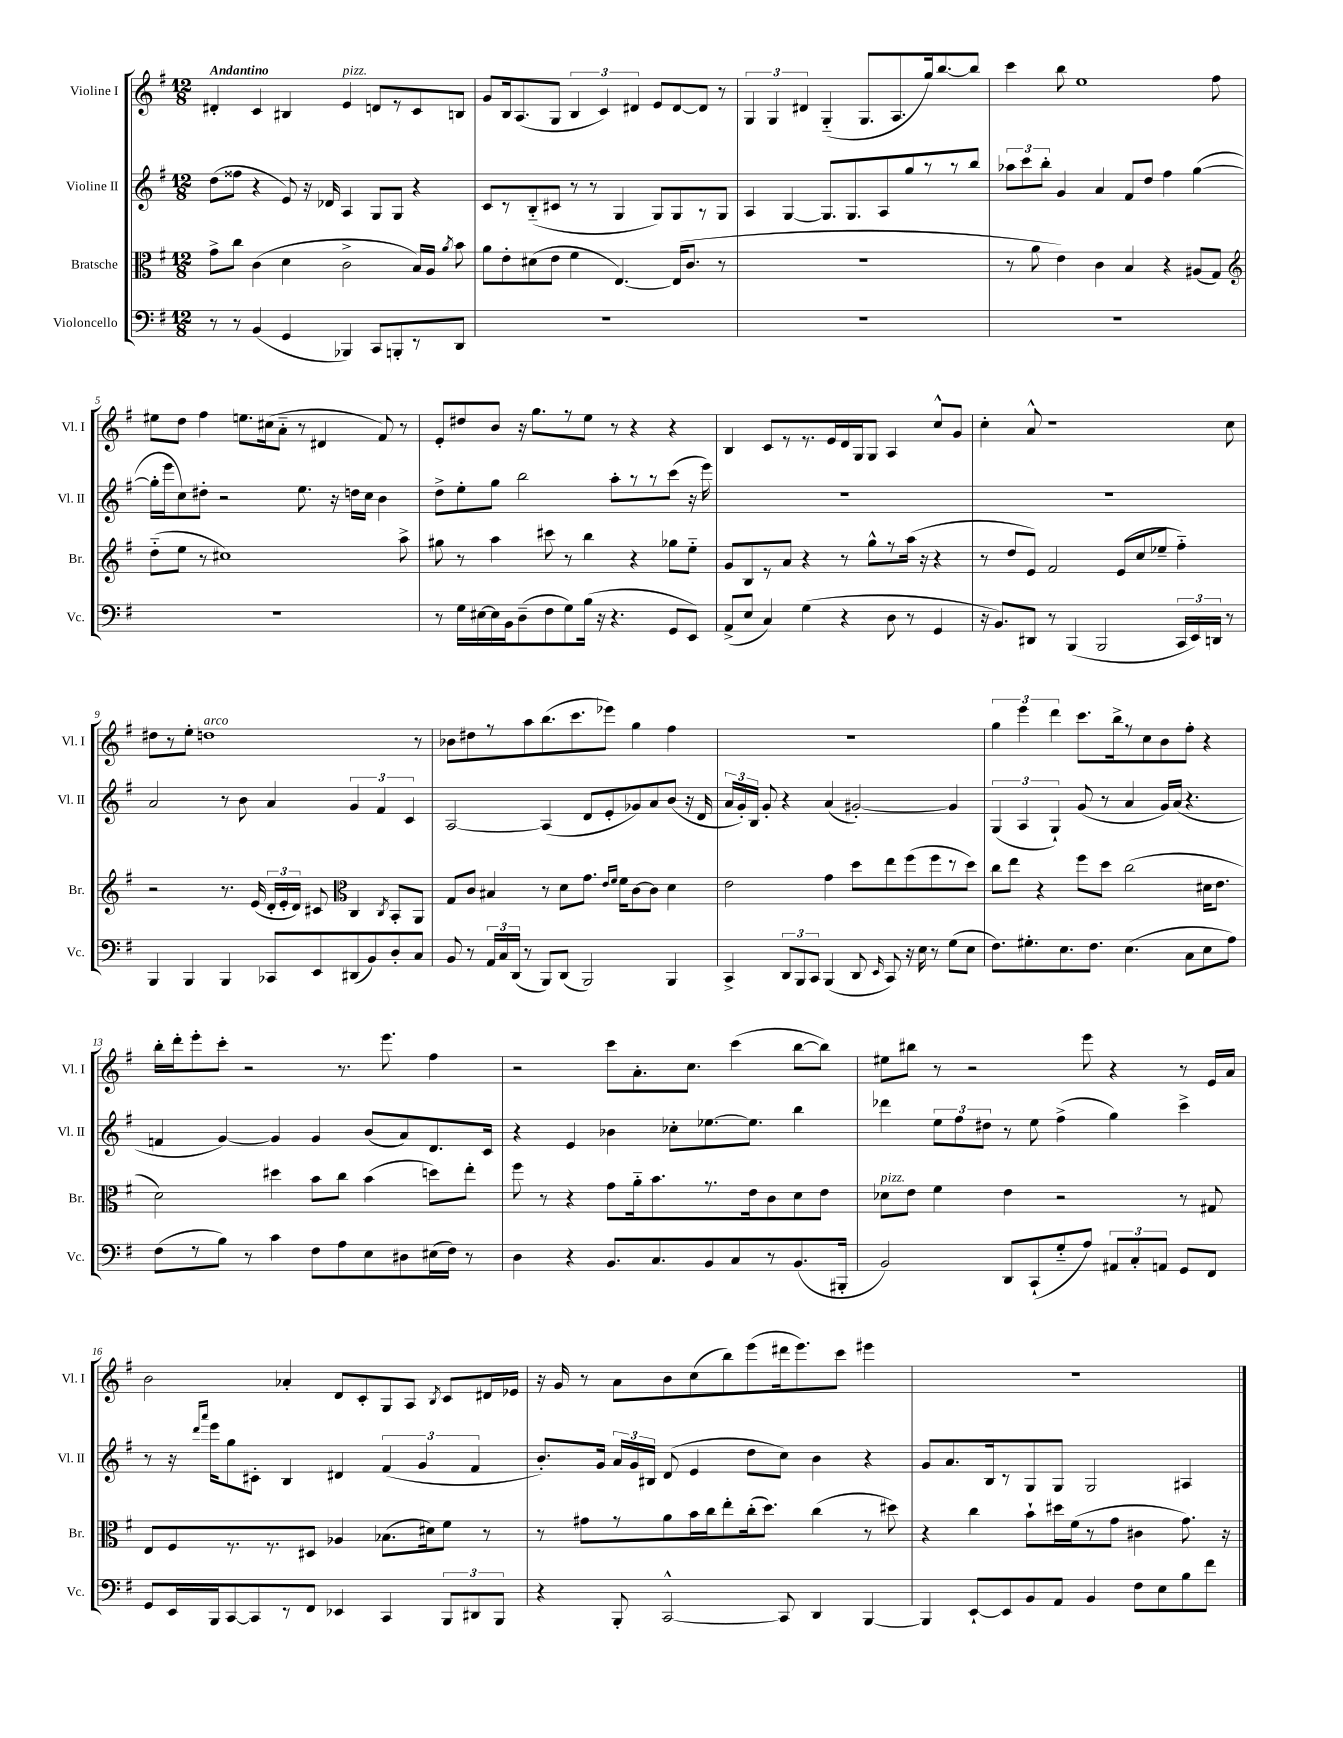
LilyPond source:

<<
\new StaffGroup <<
\new Staff = "s0" \with { instrumentName = "Violine I" shortInstrumentName = "Vl. I" } {
    \clef treble \key g \major \numericTimeSignature \time 12/8 \tempo "Andantino"
    \autoBeamOff dis'4-. c'4 bis4 e'4^\markup { \italic "pizz." } d'8[ r8 c'8 b8] |
    g'8[ b16 a8.( g8] \tuplet 3/2 { b4 c'4) dis'4 } e'8[ dis'8~ dis'8] r8 |
    \tuplet 3/2 { g4 g4 dis'4 } g4-_( g8.[ a8. g''16) b''8.~ b''8] |
    c'''4 b''8 e''1 fis''8 |
    eis''8[ d''8] fis''4 e''8.[ cis''16( a'8]-_ r8 dis'4 fis'8) r8 |
    e'8[-. dis''8 b'8] r16 g''8.[ r8 e''8] r8 r4 r4 |
    b4 c'8[ r8 r8. e'16 d'16 g16 g8] a4 c''8[-^ g'8] |
    c''4-. a'8-^ r1 c''8 |
    dis''8[ r8 e''8]-. d''1^\markup { \italic "arco" } r8 |
    bes'8[ dis''8 r8 a''8 b''8.( c'''8. ees'''8]) g''4 fis''4 |
    R1. |
    \tuplet 3/2 { g''4 e'''4 d'''4 } c'''8.[ b''16-> r8 c''8 b'8 fis''8]-. r4 |
    b''16[-. d'''16-. e'''8-. c'''8]-. r2 r8. e'''8. fis''4 |
    r2 c'''8[ a'8.-. c''8.] c'''4( b''8[~ b''8]) |
    eis''8[ bis''8] r8 r2 e'''8 r4 r8 e'16[ a'16] |
    b'2 aes'4-. d'8[ c'8-. g8 a8] \acciaccatura { b8 } c'8[ dis'16 ees'16] |
    r16 g'16 r8 a'8[ b'8 c''8( b''8) e'''8( dis'''16 e'''8.) c'''8] eis'''4 |
    R1. \bar "|." |
}
\new Staff = "s1" \with { instrumentName = "Violine II" shortInstrumentName = "Vl. II" } {
    \clef treble \key g \major \numericTimeSignature \time 12/8
    \autoBeamOff d''8[( fisis''8] r4 e'8) r16 des'16 a4 g8[ g8] r4 |
    c'8[ r8 b8-_( cis'8] r8 r8 g4 g8[) g8 r8 g8] |
    a4 g4~ g8.[ g8. a8 g''8 r8 r8 b''8] |
    \tuplet 3/2 { aes''8[ c'''8 b''8]-. } g'4 a'4 fis'8[ d''8] fis''4 g''4~( |
    g''16[-. e'''16 c''8) dis''8]-. r2 e''8. r16 d''16[ c''16] b'4 |
    d''8[-> e''8-. g''8] b''2 a''8[-. r8 r8 c'''8]( r16 e'''16) |
    R1. |
    R1. |
    a'2 r8 b'8 a'4 \tuplet 3/2 { g'4 fis'4 c'4 } |
    a2~ a4( d'8[ e'8-. ges'8) a'8 b'8]( r16 d'16 |
    \tuplet 3/2 { a'16[ g'16-.) b16] } g'8-. r4 a'4( gis'2~-.) gis'4 |
    \tuplet 3/2 { g4( a4 g4-!) } g'8( r8 a'4 g'16[) a'16]( r4. |
    f'4 g'4~) g'4 g'4 b'8[( a'8) d'8. c'16] |
    r4 e'4 bes'4 ces''8[-. ees''8.~ ees''8.] b''4 |
    des'''4 \tuplet 3/2 { e''8[ fis''8 dis''8] } r8 e''8 fis''4->( g''4) c'''4-> |
    r8 r16 \grace { d'''16[ a'''16] } e'''16[ g''8 cis'8]-. b4 dis'4 \tuplet 3/2 { fis'4( g'4 fis'4 } |
    b'8.[-.) g'16] \tuplet 3/2 { a'16[ g'16 bis16] } d'8( e'4 d''8[ c''8]) b'4 r4 |
    g'8[ a'8. b16 r8 g8 g8] g2 ais4 \bar "|." |
}
\new Staff = "s2" \with { instrumentName = "Bratsche" shortInstrumentName = "Br." } {
    \clef alto \key g \major \numericTimeSignature \time 12/8
    \autoBeamOff g'8[-> c''8] c'4( d'4 c'2-> b16[) a16] \acciaccatura { a'8 } b'8 |
    a'8[ e'8-. dis'8( e'8] fis'4 e4.~) e16[( c'8.] r8 |
    R1. |
    r8 a'8 e'4) c'4 b4 r4 ais8[( g8]) |
    \clef treble d''8[-_( e''8] r8 cis''1) a''8-> |
    gis''8 r8 a''4 cis'''8 r8 b''4 r4 ges''8[ e''8]-_ |
    g'8[ b8 r8 a'8] r4 r8 g''8[-^ r8 a''16]( r16 r4 |
    r8 d''8[ e'8]) fis'2 e'8[( c''8 ees''8]-- fis''4-_) |
    r2 r8. e'16( \tuplet 3/2 { d'16[-. e'16-. d'16]) } cis'8 \clef alto c4 \acciaccatura { c8 } b,8[-. a,8] |
    g8[ c'8] bis4 r8 d'8[ g'8.] \grace { e'16[ fis'16] } fis'16[ c'8~ c'8] d'4 |
    e'2 g'4 d''8[ e''8 fis''8( fis''8 r8 d''8]) |
    c''8[ e''8] r4 fis''8[ d''8] c''2( dis'16[ e'8.] |
    d'2) dis''4 b'8[ c''8] b'4( d''8[) e''8]-. |
    fis''8 r8 r4 g'8[ a'16-_ b'8. r8. e'16 c'8 d'8 e'8] |
    des'8[^\markup { \italic "pizz." } e'8] fis'4 e'4 r2 r8 gis8 |
    e8[ fis8 r8. r8. dis8] aes4 bes8.[( dis'16) fis'8] r8 |
    r8 gis'8[ r8 a'8 b'16 c''16 e''8-. c''16-.( d''8.]) c''4( r8 dis''8) |
    r4 c''4 b'8[-! dis''16 fis'16( r8 g'8] cis'4 g'8.) r16 \bar "|." |
}
\new Staff = "s3" \with { instrumentName = "Violoncello" shortInstrumentName = "Vc." } {
    \clef bass \key g \major \numericTimeSignature \time 12/8
    \autoBeamOff r8 r8 b,4( g,4 bes,,4) c,8[ b,,8-. r8 d,8] |
    R1. |
    R1. |
    R1. |
    R1. |
    r8 g16[ eis16~ eis16 b,16 d8--( fis8 g8) b16]( r16 r4. g,8[ e,8]) |
    a,8[->( e8] c4) g4( r4 d8 r8 g,4 |
    r16 b,8.[) dis,8] r8 b,,4( b,,2 \tuplet 3/2 { c,16[ e,16) d,16] } r8 |
    b,,4 b,,4 b,,4 ces,8[ e,8 dis,8( b,8) d8-. c8] |
    b,8 r8 \tuplet 3/2 { a,16[ c16 d,16]( } r8 b,,8[) d,8]( b,,2) b,,4 |
    c,4-> \tuplet 3/2 { d,8[ b,,8 c,8] } b,,4( d,8 \grace { e,16 } c,8) r16 e16 r8 g8[( e8] |
    fis8.[) gis8.-. e8. fis8.] e4.( c8[ e8 a8]) |
    fis8[( r8 b8]) r8 c'4 fis8[ a8 e8 dis8 eis16( fis16]) r8 |
    d4 r4 b,8.[ c8. b,8 c8 r8 b,8.( bis,,16]-. |
    b,2) d,8[ c,8-!( g8-_ a8]) \tuplet 3/2 { ais,8[ c8-. a,8] } g,8[ fis,8] |
    g,8[ e,16 b,,16 c,8~ c,8 r8 fis,8] ees,4 c,4 \tuplet 3/2 { b,,8[ dis,8 b,,8] } |
    r4 b,,8-. c,2~-^ c,8 d,4 b,,4~ |
    b,,4 e,8[~-! e,8 b,8 a,8] b,4 fis8[ e8 b8 fis'8] \bar "|." |
}
>>
>>
